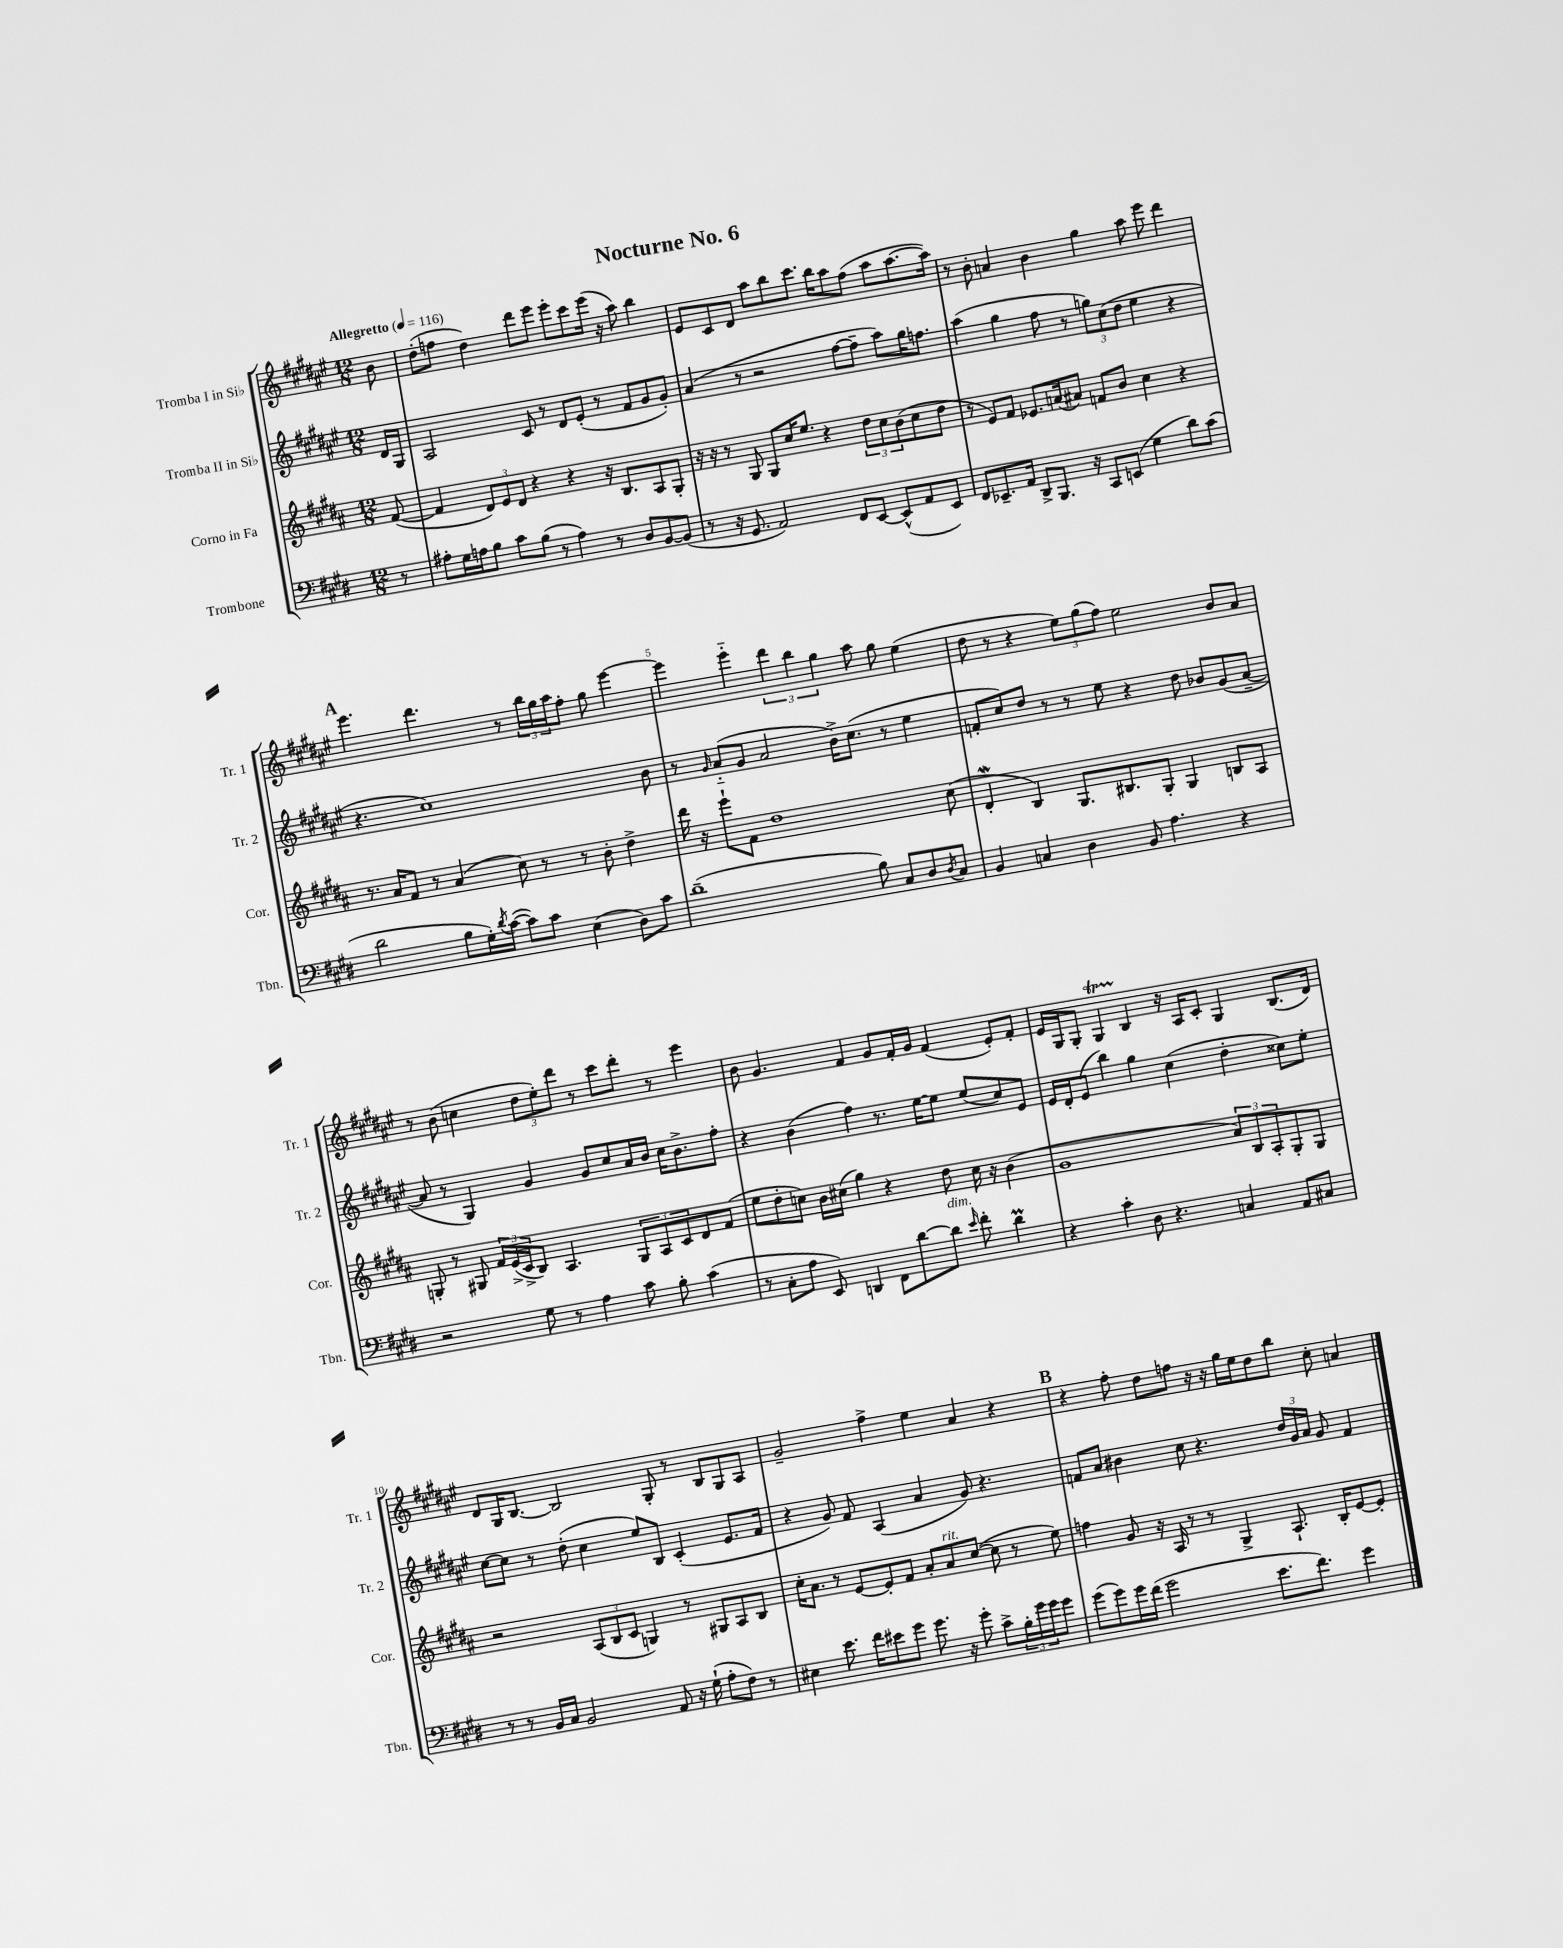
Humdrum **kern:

**kern	**kern	**kern	**kern
*part4	*part3	*part2	*part1
*staff4	*staff3	*staff2	*staff1
*I"Trombone	*I"Corno in Fa	*I"Tromba II in Si♭	*I"Tromba I in Si♭
*I'Tbn.	*I'Cor.	*I'Tr. 2	*I'Tr. 1
*clefF4	*clefG2	*clefG2	*clefG2
*k[f#c#g#d#]	*k[f#c#g#d#a#]	*k[f#c#g#d#a#e#]	*k[f#c#g#d#a#e#]
*M12/8	*M12/8	*M12/8	*M12/8
*MM116	*MM116	*MM116	*MM116
=	=	=	=
!	!	!	!LO:TX:a:B:t=Allegretto
8r	([8f#/	16d#/LL	8b\
.	.	16G#/JJ	.
=1	=1	=1	=1
8A#X'\L	4f#/]	2A#/	(8dd#'\L
16G#\L	.	.	8ffn\J
16An\J	.	.	.
8B\J	12d#/L)	.	4dd#\)
.	12e/	.	.
8c#\L	.	.	.
.	12d#/J	.	.
(8B\J	4r	8c#/	8ddd#\L
8r	.	8r	8eee#\J
4A\)	4r	8d#/L	8eee#'\L
.	.	(8e#'/J	8ccc#\
8r	16r	8r	(16eee#\Jk
.	8.B/L	.	16r
8D#/L	.	8f#/L	8aa#\)
[8BB/	8A#/	8g#/	4bb\
(8BB/J]	8G#'/J	8g#'/J)	.
=2	=2	=2	=2
8r	16r	(4a#/	8e#/L
.	16r	.	.
16r	8r	.	8c#/
8.GG#/	.	.	.
.	8G#/	8r	8d#/J
2AA/)	8G#/L	2r	8aa#\L
.	16cc#/K	.	8bb\
.	8.ee/J	.	.
.	.	.	8.ccc#\J
.	4r	.	.
.	.	.	16bb\KL
8FF#/L	.	[8ff#\L	8aa#\
[8EE/J	12dd#\L	8ff#~\J]	(8ff#\J
.	12cc#\	.	.
(8EE^^/L]	.	8aa#\L)	8aa#\L
.	(12b\	.	.
8AA/	8cc#\	16gg#\K	[8.aa#\
.	.	8.ffn\J	.
8EE/J)	8dd#\J	.	.
.	.	.	16aa#\Jk])
=3	=3	=3	=3
8FF#/L	8r	(4aa#\	8r
8.EE-X~/	8e/L)	.	8b'\
.	8f#/J	4gg#\	4an/
16AA/Jk	.	.	.
8DD#^/L	8.e-X/L	.	.
8.BBB/J	.	8ff#\	4b\
.	(16an/k	.	.
.	8a#X/J)	8r	.
16r	.	.	.
8CC#/L	8fn/L	12ggn\L)	4gg#\
.	.	(12cc#\	.
(8EEn/J	8b/J	.	.
.	.	12dd#\J	.
4G#\	4cc#\	4ee#\	8aa#\
.	.	.	8eee#\
8d#\L)	4r	4r	4ddd#\
(8c#\J	.	.	.
!!LO:LB:g=z
!!LO:REH:place=s1:t=A
=4	=4	=4	=4
2d#\	8.r	4.r	4.eee#\
.	16a#/KL	.	.
.	8f#/J	.	.
.	8r	1cc#)	4.ddd#\
8B\L	(4a#/	.	.
16G#'\L)	.	.	.
8qd#/	.	.	.
([16c#\JJ	.	.	.
8c#\L])	8cc#\)	.	8r
8c#\J	8r	.	24bb\LL
.	.	.	24gg#\
.	.	.	24aa#\J
(4E\	8r	.	8ff#'\J
.	8b'\	.	8gg#\
8D#\L)	4dd#^\	.	[4eee#\
8c#\J	.	8b\	.
=5	=5	=5	=5
(1d#~	16ddd#\	8r	4eee#\]
.	16r	.	.
.	.	16qqg#/	.
.	8eee`\L	(8a#/L	.
.	8f#\J	8g#/J	4eee#\
.	1dd#	2a#/	.
.	.	.	6ddd#\
.	.	.	6bb\
.	.	.	6gg#\
.	.	16b^\KL)	.
.	.	(8.cc#\J	.
8B\)	.	.	8aa#\
8C#/L	.	8r	8gg#\
8D#/	.	4ee#\	(4ee#\
8qD#/	.	.	.
8C#/J	(8cc#\	.	.
=6	=6	=6	=6
4BB/	4d#W'/	8fn'/L	8dd#\
.	.	8cc#/)	8r
4Cn/	4B/)	8dd#/J	4r
.	.	8r	.
4D#\	8.G#/L	8r	12ee#\L)
.	.	.	(12gg#\
.	.	8ee#\	.
.	.	.	12ff#\J)
.	8.B#X/	.	.
8BB/	.	4r	2ee#\
4.A\	8G#'/J	.	.
.	4G#/	8dd#\	.
.	.	8b-X/L	.
4r	8Bn/L	(8g#/	8b/L
.	8A#/J	[8a#~/J	8a#/J
!!LO:LB:g=z
=7	=7	=7	=7
2r	8Gn'/	8a#/]	8r
.	8r	8r	(8b\
.	8G#X/	4G#/)	4ccn\
.	24f#/LL	.	.
.	(24e^/	.	.
.	24c#^/J	.	.
8G#\	8B/J)	4g#/	12dd#\L
.	.	.	12ee#'\)
8r	4.A#/	.	.
.	.	.	12ddd#\J
4A\	.	8g#/L	8r
.	.	8cc#/	8ccc#\L
8c#\	12G#/L	16a#/L	8ddd#'\J
.	.	16b/JJ	.
.	12A#/	.	.
8B'\	.	16cc#\KL	8r
.	12c#/	.	.
.	.	8.b^\	.
(4c#\	8d#/	.	4eee#\
.	(8f#/J	8ff#'\J	.
=8	=8	=8	=8
8r	8ee\L	4r	8b\
8C#'\L	8dd#'\	.	4.g#/
8A\J	8ccn\J)	(4b\	.
8EE/)	16b\LL	.	.
.	(16cc#X\JJ	.	.
4DDn/	4gg#\)	4ff#\)	4f#/
8FF#\L	4r	8.r	8g#/L
[8d#\	.	.	16f#'/L
.	.	[16ee#\KL	16g#/JJ
!LO:TX:a:i:t=dim.	!	!	!
8d#\J]	8dd#\	8ee#\J]	(4f#/
16qqe/	.	.	.
8f#'\	16cc#\	(8ee#/L	.
.	16r	.	.
4d#m\	(4b\	8cc#/)	8e#'/L)
.	.	8e#/J	8f#'/J
=9	=9	=9	=9
4r	1g#	16e#/LL	16e#/LL
.	.	16d#'/J	16G#/J
.	.	(8e#/J	8G#'/J
4c#'\	.	4bb\)	4G#T/
8D#\	.	4gg#\	4B/
4.r	.	.	.
.	.	(4cc#\	16r
.	.	.	16A#/KL
.	.	.	8c#'/J
4Cn/	12a#/L)	4dd#'\	4G#/
.	12B/	.	.
.	12A#'/	.	.
8AA/L	8G#'/	8cc##X\L)	(8.B/L
8C#X/J	8G#/J	8ee#'\J	.
.	.	.	16d#/Jk)
!!LO:LB:g=z
=10	=10	=10	=10
8r	2r	[8cc#\L	8d#/L
8r	.	8cc#\J]	16G#/K
.	.	.	[8.B/J
16BB/LL	.	8r	.
16C#/JJ	.	.	.
2BB/	.	(8dd#'\	2B/]
.	(12A#/L	4cc#\	.
.	12B/	.	.
.	12c#/J	.	.
.	4Gn/)	8ee#/L)	.
8AA/	.	8B/J	8G#'/
16r	8r	(4c#'/	8r
(16G#`\	.	.	.
8A'\L	8G#X/L	.	8B/L
8F#\J)	8A#/	8.e#/L	8G#/
8r	8B/J	.	8A#/J
.	.	16f#/Jk	.
=11	=11	=11	=11
4E#X\	16cc#'\KL	4r	2g#~/
.	8.a#\J	.	.
8.e\	8r	8g#/)	.
.	[8e/L	8f#/	.
16f#\KL	.	.	.
8e#X\	8e'/]	(4A#/	4ff#^\
8g#\J	8f#/J	.	.
8.g#\	8a#'/L	4a#/	4ee#\
!	!LO:TX:a:i:t=rit.	!	!
.	8a#/	.	.
16r	.	.	.
8g#'\	([8cc#/J	8g#/)	4a#/
8c#^\L	8cc#\]	4.r	.
24B'\L	8r	.	4r
24g#\	.	.	.
24g#\J	.	.	.
8g#\J	8ee\)	.	.
!!LO:REH:place=s1:t=B
=12	=12	=12	=12
(8g#\L	4ffn\	8fn/L	4r
8g#\)	.	8a#/J	.
16g#\L	8g#/	4b#X\	8ff#'\
(16f#\JJ	.	.	.
2g#\	16r	.	8dd#\L
.	16A#/	.	.
.	8r	8cc#\	8ffn\J
.	8r	4.r	16r
.	.	.	16r
.	4G#^/	.	16gg#\LL
.	.	.	16ee#\J
8.e\L	.	.	8dd#\
.	8.A#`/	24dd#/LL	8bb\J
.	.	24g#/	.
8.f#\J)	.	.	.
.	.	24a#/JJ	.
.	.	8g#/	8cc#'\
.	16B'/KL	.	.
4g#\	[8e/	4f/	4an/
.	8e'/J]	.	.
==	==	==	==
*-	*-	*-	*-
